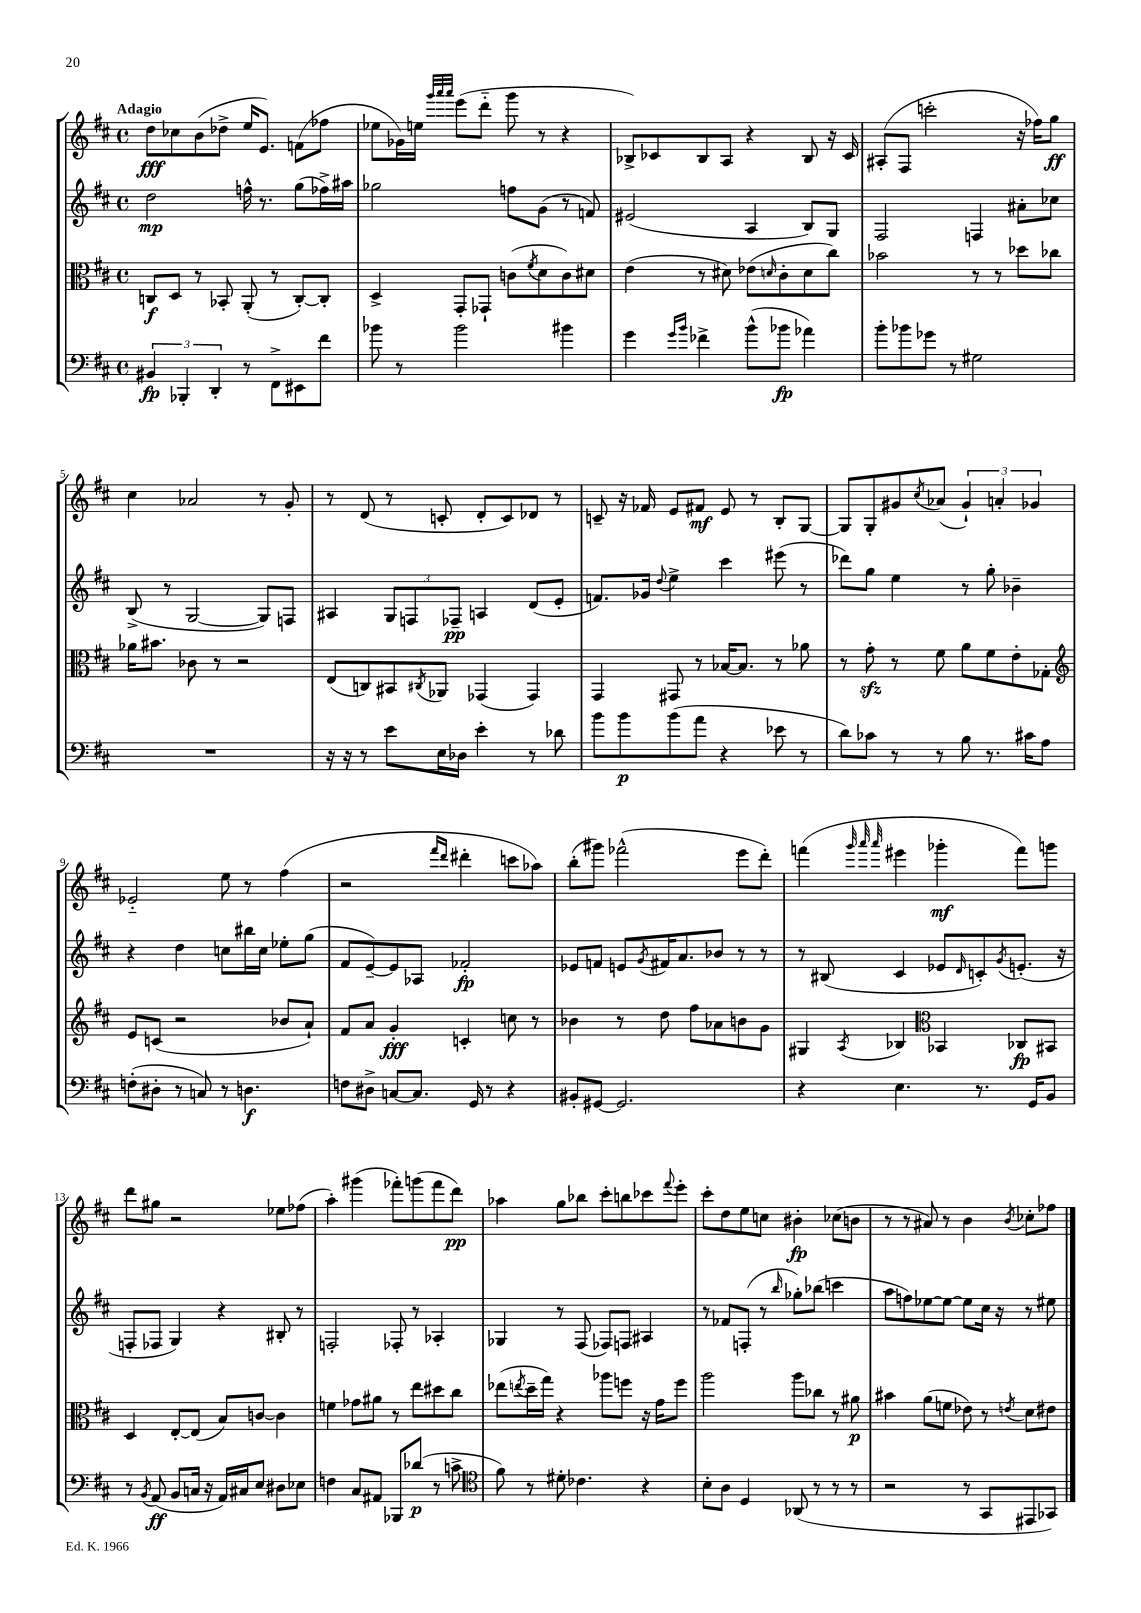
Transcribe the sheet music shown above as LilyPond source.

<<
\new StaffGroup <<
\new Staff = "s0" {
    \clef treble \key d \major \defaultTimeSignature \time 4/4 \tempo "Adagio"
    d''8\fff ces''8 b'8( des''8-> e''16 e'8.) f'8( fes''8 |
    ees''8 ges'16) e''16 \grace { g'''32 a'''32 a'''32 } e'''8( d'''8-_ g'''8 r8 r4 |
    bes8->) ces'8 bes8 a8 r4 bes8 r16 ces'16 |
    ais8-.( fis8 c'''2-. r16 fes''16) g''8\ff |
    cis''4 aes'2 r8 g'8-. |
    r8 d'8( r8 c'8-. d'8-. c'8) des'8 r8 |
    c'8-- r16 fes'16 e'8 fis'8\mf e'8 r8 b8-. g8~ |
    g8 g8-. gis'8 \acciaccatura { cis''8 } aes'8( \tuplet 3/2 { gis'4-!) a'4-. ges'4 } |
    ees'2-_ e''8 r8 fis''4( |
    r2 \grace { fis'''16 d'''16 } dis'''4-. c'''8 aes''8) |
    b''8-.( gis'''8) fes'''2-^( e'''8 d'''8-.) |
    f'''4( \grace { g'''32 a'''32 a'''32 } eis'''4 ges'''4-.\mf f'''8) g'''8 |
    d'''8 gis''8 r2 ees''8 fes''8( |
    a''4-.) gis'''4( fes'''8-.) g'''8( fes'''8 d'''8\pp) |
    aes''4 g''8 bes''8 cis'''8-. b''8 ces'''8 \appoggiatura { fis'''8 } e'''8-. |
    cis'''8-. d''8 e''8 c''8 bis'4-.\fp ces''8( b'8 |
    r8 r8 ais'8) r8 b'4 \acciaccatura { b'8 } ces''8-. fes''8 \bar "|." |
}
\new Staff = "s1" {
    \clef treble \key d \major \defaultTimeSignature \time 4/4
    d''2\mp f''16-^ r8. g''8( fes''16->) ais''16 |
    ges''2 f''8 g'8( r8 f'8) |
    eis'2( a4 b8) g8 |
    fis2 f4 ais'8-. ces''8 |
    b8->( r8 g2~ g8) f8 |
    ais4 \tuplet 3/2 { g8 f8 fes8--\pp } a4 d'8( e'8-. |
    f'8.) ges'16 \appoggiatura { d''8 } e''4-> cis'''4 eis'''8( r8 |
    des'''8) g''8 e''4 r8 g''8-. bes'4-- |
    r4 d''4 c''8 bis''16 c''16 ees''8-. g''8( |
    fis'8 e'8~--) e'8 aes8 fes'2-.\fp |
    ees'8 f'8 e'8 \acciaccatura { g'8 } fis'16 a'8. bes'8 r8 r8 |
    r8 bis8( cis'4 ees'8 \grace { d'16 } c'8-.) \acciaccatura { g'8 } e'8.-.( r16 |
    f8-. fes8 g4) r4 bis8-. r8 |
    f2-. fes8-. r8 aes4-. |
    ges4 r8 fis8( fes8) f8 ais4 |
    r8 fes'8 f8-.( r8 \grace { b''16 } ges''8-.) bes''8( c'''4 |
    a''8 f''8) ees''8~ ees''8~ ees''8 cis''16 r16 r8 eis''8 \bar "|." |
}
\new Staff = "s2" {
    \clef alto \key d \major \defaultTimeSignature \time 4/4
    c8\f d8 r8 bes,8-. a,8-.( r8 c8~-.) c8-. |
    d4-> g,8-. ges,8-! c'8( \acciaccatura { fis'8 } d'8 c'8) dis'8 |
    e'4( r8 dis'8) ees'8( \grace { d'16 } cis'8-. d'8 cis''8) |
    bes'2 r8 r8 des''8 ces''8 |
    aes'16 bis'8. ces'8 r8 r2 |
    e8( c8) bis,8 \acciaccatura { cis8 } aes,8 ges,4( ges,4) |
    g,4 gis,8 r8 bes16~ bes8. r8 aes'8 |
    r8 g'8-.\sfz r8 fis'8 a'8 fis'8 e'8-. ges8-. |
    \clef treble e'8 c'8( r2 bes'8 a'8-!) |
    fis'8 a'8 g'4-.\fff c'4-. c''8 r8 |
    bes'4 r8 d''8 fis''8 aes'8 b'8 g'8 |
    gis4 \acciaccatura { a8 } bes4 \clef alto bes,4 ces8\fp bis,8 |
    d4 e8~-. e8( b8) c'8~ c'4 |
    f'4 ges'8 ais'8 r8 e''8 dis''8 cis''8 |
    ees''8( \acciaccatura { e''8 } d''16-- g''16) r4 aes''8 f''8 r16 g'16 f''8 |
    a''2 a''8 ces''8 r8 ais'8\p |
    bis'4 a'8( f'8 ees'8) r8 \acciaccatura { e'8 } d'8 eis'8 \bar "|." |
}
\new Staff = "s3" {
    \clef bass \key d \major \defaultTimeSignature \time 4/4
    \tuplet 3/2 { bis,4\fp bes,,4-. d,4-. } r8 fis,8-> eis,8 fis'8 |
    bes'8 r8 bes'2 bis'4 |
    g'4 \grace { g'16 b'16 } fes'4-> b'8-^( bes'8\fp aes'4) |
    b'8-. bes'8 ges'8 r8 gis2 |
    R1 |
    r16 r16 r8 e'8 e16 des16 e'4-. r8 des'8 |
    b'8 b'8\p b'8( a'8 r4 ees'8 r8 |
    d'8) ces'8 r8 r8 b8 r8. cis'16 a8 |
    f8-.( dis8-. r8 c8) r8 d4.\f |
    f8 dis8-> c8~ c8. g,16 r8 r4 |
    bis,8-. gis,8~ gis,2. |
    r4 e4. r8. g,16 b,8 |
    r8 \acciaccatura { b,8 } a,8\ff( b,8 c16 r16 a,16) cis16 e8 dis8 ees8 |
    f4 cis8 ais,8 bes,,8 des'8\p( r8 c'8-> |
    \clef tenor fis'8) r8 dis'8-. ces'4. r4 |
    b8-. a8 d4 aes,8( r8 r8 r8 |
    r2 r8 g,8 eis,8 ges,8) \bar "|." |
}
>>
>>
